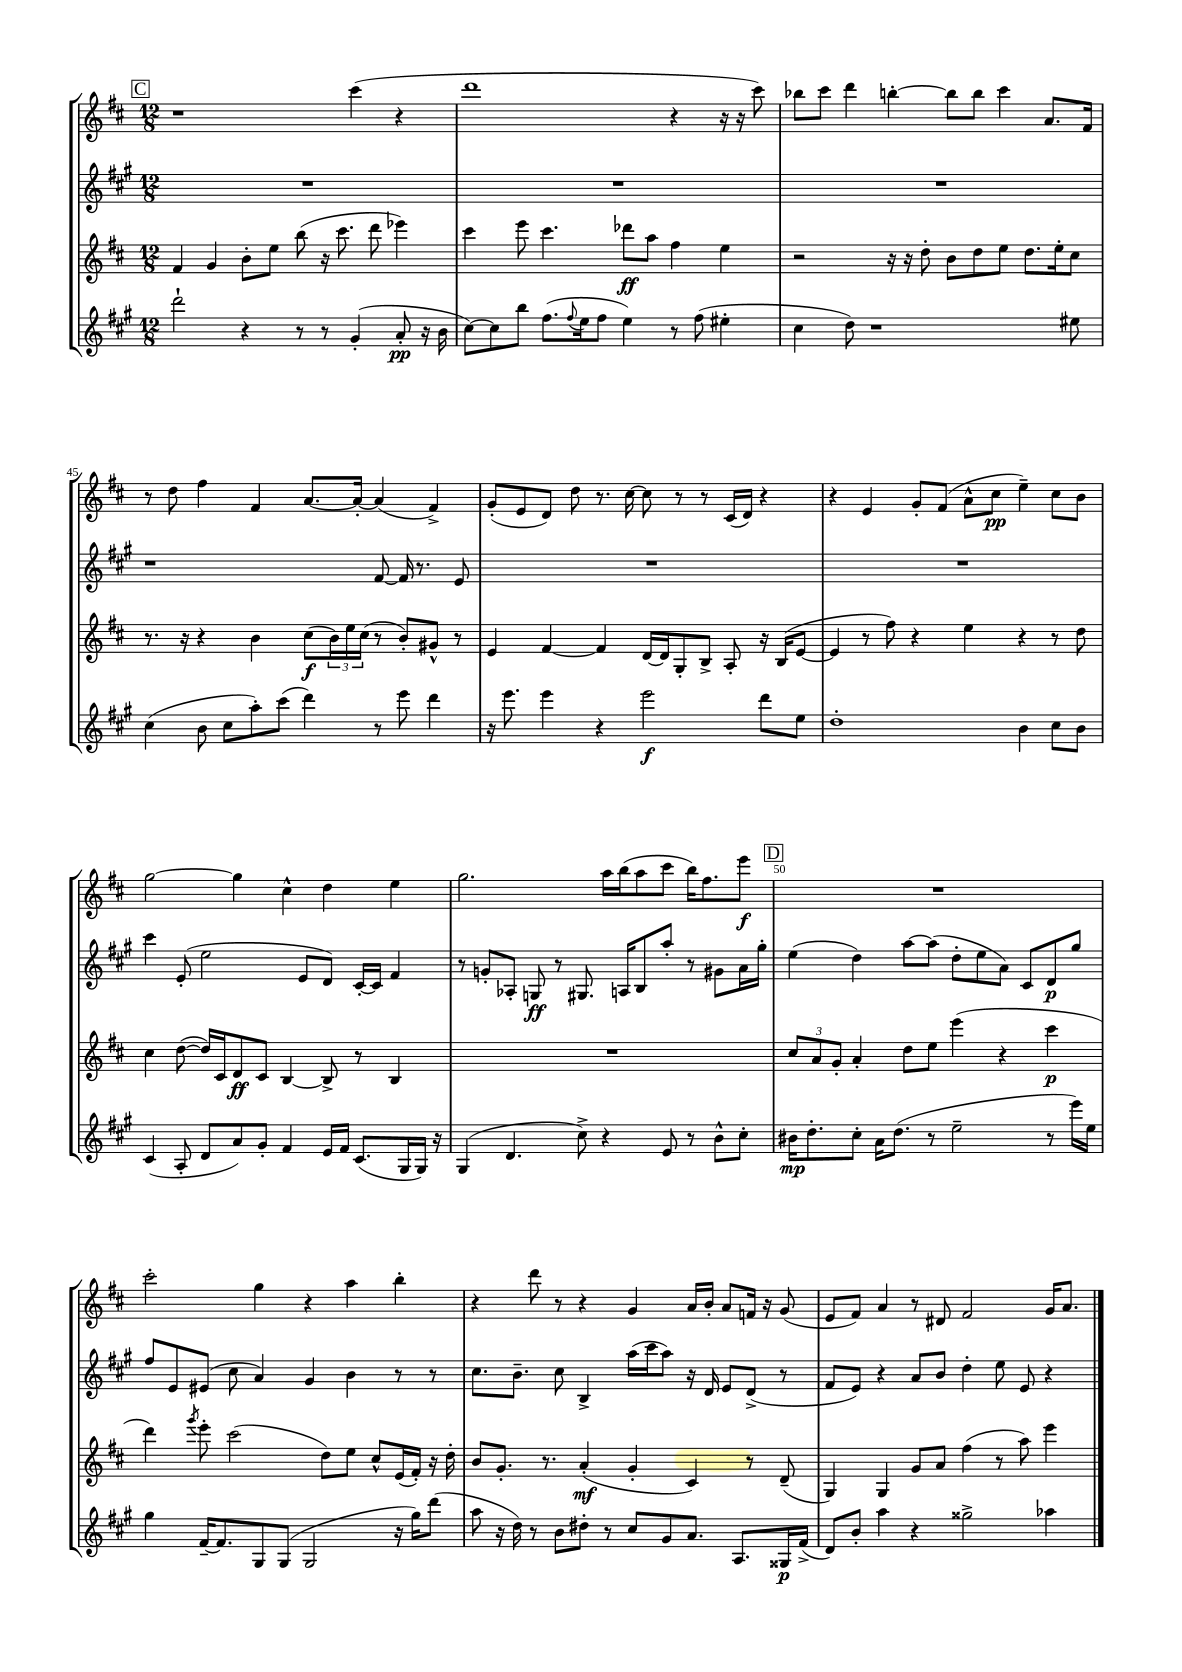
<<
\new StaffGroup <<
\new Staff = "s0" {
    \clef treble \key d \major \numericTimeSignature \time 12/8
    \mark \markup { \box "C" } r1 cis'''4( r4 |
    d'''1 r4 r16 r16 cis'''8) |
    bes''8 cis'''8 d'''4 b''4~-. b''8 b''8 cis'''4 a'8. fis'16 |
    r8 d''8 fis''4 fis'4 a'8.~ a'16~-. a'4( fis'4->) |
    g'8-.( e'8 d'8) d''8 r8. cis''16~ cis''8 r8 r8 cis'16( d'16) r4 |
    r4 e'4 g'8-. fis'8( a'8-^ cis''8\pp e''4--) cis''8 b'8 |
    g''2~ g''4 cis''4-^ d''4 e''4 |
    g''2. a''16 b''16( a''8 cis'''8 b''16) fis''8. e'''8\f |
    \mark \markup { \box "D" } R1. |
    cis'''2-. g''4 r4 a''4 b''4-. |
    r4 d'''8 r8 r4 g'4 a'16 b'16-. a'8 f'16 r16 g'8( |
    e'8 fis'8) a'4 r8 dis'8 fis'2 g'16 a'8. \bar "|." |
}
\new Staff = "s1" {
    \clef treble \key a \major \numericTimeSignature \time 12/8
    \mark \markup { \box "C" } R1. |
    R1. |
    R1. |
    r1 fis'8~ fis'16 r8. e'8 |
    R1. |
    R1. |
    cis'''4 e'8-.( e''2 e'8 d'8) cis'16~-. cis'16 fis'4 |
    r8 g'8-. aes8-. g8\ff r8 gis8. a16 b8 a''8-. r8 gis'8 a'16 gis''16-. |
    \mark \markup { \box "D" } e''4( d''4) a''8~ a''8( d''8-. e''8 a'8) cis'8 d'8\p gis''8 |
    fis''8 e'8 eis'8( cis''8 a'4) gis'4 b'4 r8 r8 |
    cis''8. b'8.-- cis''8 b4-> a''16( cis'''16 a''8) r16 d'16 e'8 d'8->( r8 |
    fis'8 e'8) r4 a'8 b'8 d''4-. e''8 e'8 r4 \bar "|." |
}
\new Staff = "s2" {
    \clef treble \key d \major \numericTimeSignature \time 12/8
    \mark \markup { \box "C" } fis'4 g'4 b'8-. e''8 b''8( r16 cis'''8. d'''8 ees'''4) |
    cis'''4 e'''8 cis'''4. des'''8\ff a''8 fis''4 e''4 |
    r2 r16 r16 d''8-. b'8 d''8 e''8 d''8. e''16-. cis''8 |
    r8. r16 r4 b'4 cis''8\f( \tuplet 3/2 { b'16) e''16 cis''16( } r8 b'8-.) gis'8-^ r8 |
    e'4 fis'4~ fis'4 d'16~ d'16 g8-. b8-> a8-. r16 b16( e'8~ |
    e'4 r8 fis''8) r4 e''4 r4 r8 d''8 |
    cis''4 d''8~( d''16) cis'16 d'8\ff cis'8 b4~ b8-> r8 b4 |
    R1. |
    \mark \markup { \box "D" } \tuplet 3/2 { cis''8 a'8 g'8-. } a'4-. d''8 e''8 e'''4( r4 cis'''4\p |
    d'''4) \acciaccatura { g'''8 } e'''8-. cis'''2( d''8) e''8 cis''8-^ e'16( fis'16-.) r16 d''16-. |
    b'8 g'8.-. r8. a'4-.\mf( g'4-. cis'4) r8 d'8--( |
    g4) g4 g'8 a'8 fis''4( r8 a''8) e'''4 \bar "|." |
}
\new Staff = "s3" {
    \clef treble \key a \major \numericTimeSignature \time 12/8
    \mark \markup { \box "C" } d'''2-! r4 r8 r8 gis'4-.( a'8-.\pp r16 b'16 |
    cis''8~) cis''8 b''8 fis''8.( \appoggiatura { fis''8 } e''16 fis''8 e''4) r8 fis''8( eis''4-. |
    cis''4 d''8) r1 eis''8 |
    cis''4( b'8 cis''8 a''8-.) cis'''8( d'''4) r8 e'''8 d'''4 |
    r16 e'''8. e'''4 r4 e'''2\f d'''8 e''8 |
    d''1-. b'4 cis''8 b'8 |
    cis'4( a8-. d'8 a'8) gis'8-. fis'4 e'16 fis'16 cis'8.( gis16 gis16) r16 |
    gis4( d'4. cis''8->) r4 e'8 r8 b'8-^ cis''8-. |
    \mark \markup { \box "D" } bis'16\mp d''8.-. cis''8-. a'16 d''8.( r8 e''2-- r8 e'''16) e''16 |
    gis''4 fis'16~-- fis'8. gis8 gis8( gis2 r16 gis''16) d'''8( |
    a''8 r16 d''16) r8 b'8 dis''8-. r8 cis''8 gis'8 a'8. a8. gisis16\p fis'16->( |
    d'8) b'8-. a''4 r4 gisis''2-> aes''4 \bar "|." |
}
>>
>>
\layout { \context { \Score currentBarNumber = #42 \override BarNumber.break-visibility = ##(#f #t #t) barNumberVisibility = #(every-nth-bar-number-visible 5) } }
